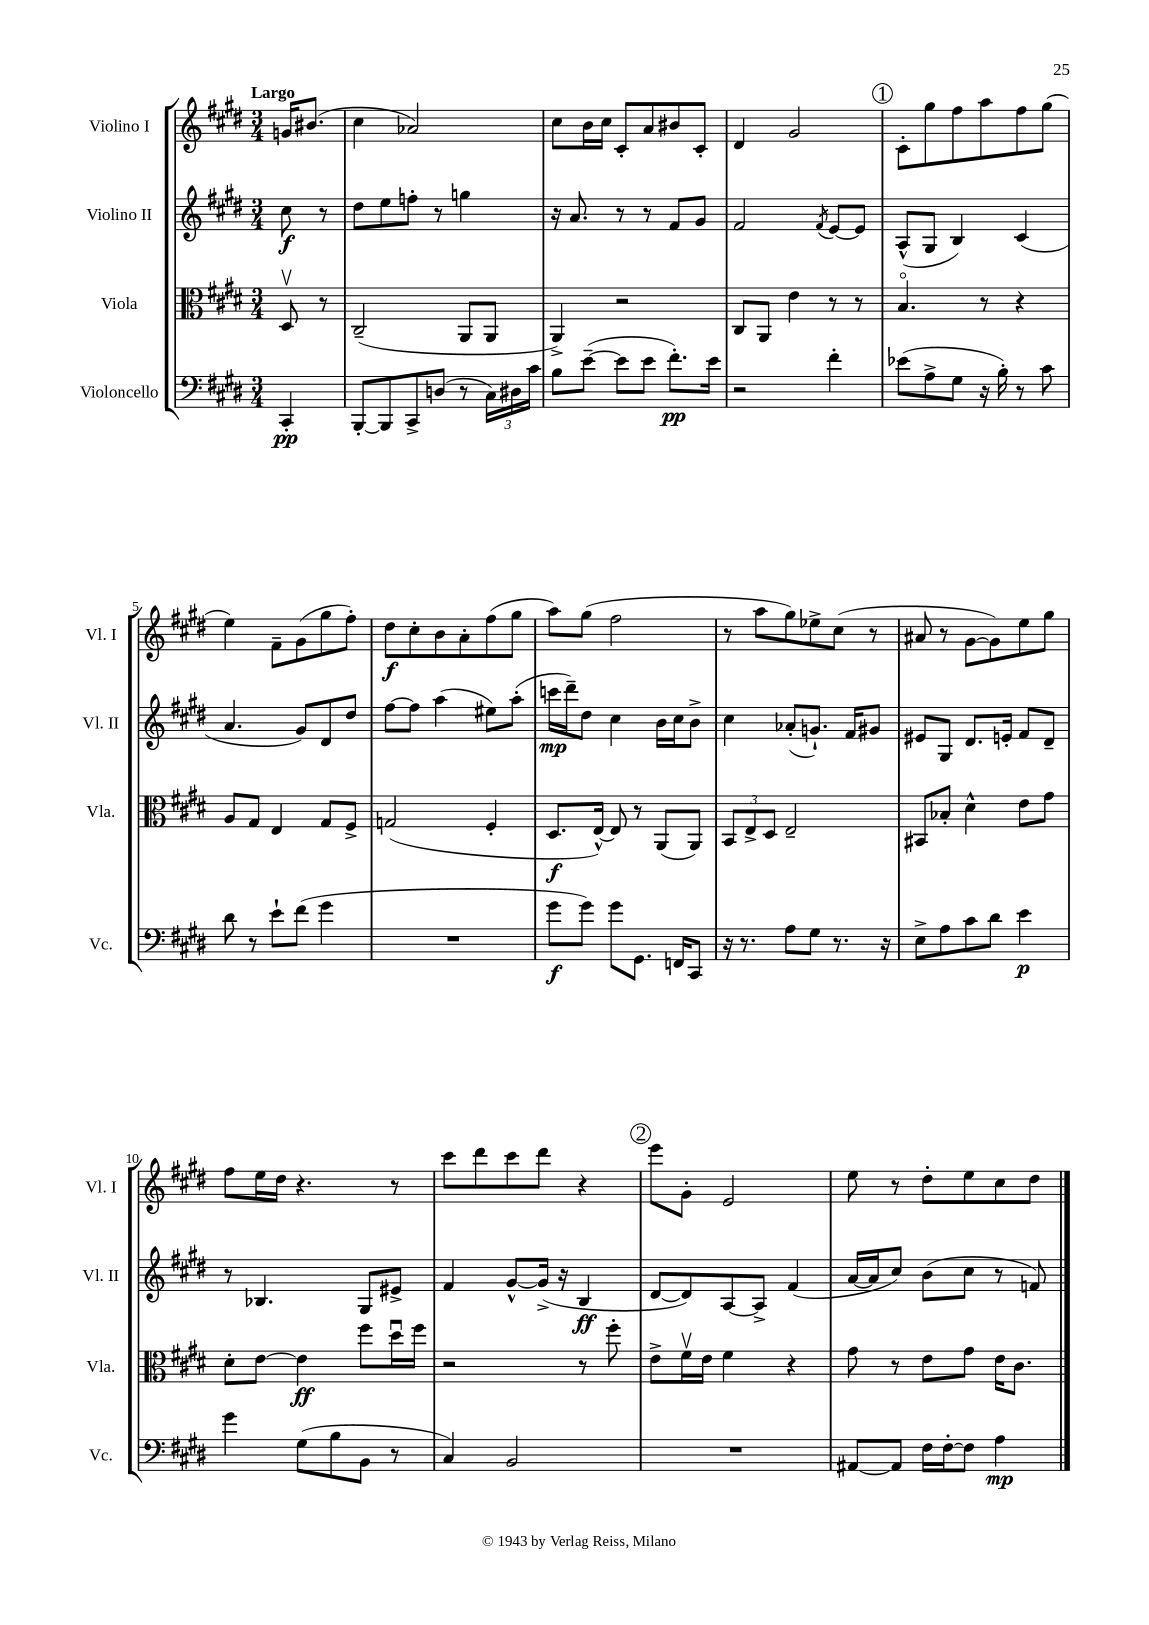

**kern	**dynam	**kern	**dynam	**kern	**dynam	**kern	**dynam
*part4	*part4	*part3	*part3	*part2	*part2	*part1	*part1
*staff4	*staff4	*staff3	*staff3	*staff2	*staff2	*staff1	*staff1
*I"Violoncello	*	*I"Viola	*	*I"Violino II	*	*I"Violino I	*
*I'Vc.	*	*I'Vla.	*	*I'Vl. II	*	*I'Vl. I	*
*clefF4	*	*clefC3	*	*clefG2	*	*clefG2	*
*k[f#c#g#d#]	*	*k[f#c#g#d#]	*	*k[f#c#g#d#]	*	*k[f#c#g#d#]	*
*M3/4	*	*M3/4	*	*M3/4	*	*M3/4	*
=	=	=	=	=	=	=	=
!	!	!	!	!	!	!LO:TX:a:B:t=Largo	!
4CC#'/	pp	8D#v/	.	8cc#\	f	16gn/KL	.
.	.	.	.	.	.	(8.b#X/J	.
.	.	8r	.	8r	.	.	.
=1	=1	=1	=1	=1	=1	=1	=1
[8BBB'/L	.	(2C#~/	.	8dd#\L	.	4cc#\	.
8BBB/]	.	.	.	8ee\	.	.	.
8CC#^/	.	.	.	8ffn'\J	.	2a-X/)	.
(8Dn/J	.	.	.	8r	.	.	.
8r	.	8AA/L	.	4ggn\	.	.	.
24C#\LL)	.	8AA/J	.	.	.	.	.
24D#X\	.	.	.	.	.	.	.
24c#\JJ	.	.	.	.	.	.	.
=2	=2	=2	=2	=2	=2	=2	=2
8B\L	.	4AA^/)	.	16r	.	8cc#\L	.
.	.	.	.	8.a/	.	.	.
([8e~\J	.	.	.	.	.	16b\L	.
.	.	.	.	.	.	16cc#\JJ	.
8e\L]	.	2r	.	8r	.	8c#'/L	.
8e\J	.	.	.	8r	.	8a/	.
8.f#'\L)	pp	.	.	8f#/L	.	8b#X/	.
.	.	.	.	8g#/J	.	8c#'/J	.
16e\Jk	.	.	.	.	.	.	.
=3	=3	=3	=3	=3	=3	=3	=3
2r	.	8C#/L	.	2f#/	.	4d#/	.
.	.	8AA/J	.	.	.	.	.
.	.	4e\	.	.	.	2g#/	.
.	.	.	.	8qf#/	.	.	.
4f#'\	.	8r	.	[8e/L	.	.	.
.	.	8r	.	8e/J]	.	.	.
!!LO:REH:place=s1:t=1
=4	=4	=4	=4	=4	=4	=4	=4
(8e-X\L	.	4.B/	.	(8A^^/L	.	8c#'\L	.
8A^\	.	.	.	8G#/J	.	8gg#\	.
8G#\J	.	.	.	4B/)	.	8ff#\	.
16r	.	8r	.	.	.	8aa\	.
16B'\)	.	.	.	.	.	.	.
8r	.	4r	.	(4c#/	.	8ff#\	.
8c#\	.	.	.	.	.	(8gg#\J	.
!!LO:LB:g=z
=5	=5	=5	=5	=5	=5	=5	=5
8d#\	.	8A/L	.	4.a/	.	4ee\)	.
8r	.	8G#/J	.	.	.	.	.
8e`\L	.	4E/	.	.	.	8f#~\L	.
(8f#\J	.	.	.	8g#/L)	.	(8g#\	.
4g#\	.	8G#/L	.	8d#/	.	8gg#\	.
.	.	8F#^/J	.	8dd#/J	.	8ff#'\J)	.
=6	=6	=6	=6	=6	=6	=6	=6
2.r	.	(2Gn/	.	[8ff#\L	.	8dd#\L	f
.	.	.	.	8ff#\J]	.	8cc#'\	.
.	.	.	.	(4aa\	.	8b\	.
.	.	.	.	.	.	8a'\	.
.	.	4F#'/	.	8ee#X\L)	.	(8ff#\	.
.	.	.	.	(8aa'\J	.	8gg#\J	.
=7	=7	=7	=7	=7	=7	=7	=7
8g#\L	f	8.D#/L	f	16cccn\LL	mp	8aa\L)	.
.	.	.	.	16ddd#~\J)	.	.	.
8g#\J)	.	.	.	8dd#\J	.	(8gg#\J	.
.	.	[16E^^/Jk)	.	.	.	.	.
8g#\L	.	8E/]	.	4cc#\	.	2ff#\	.
8.GG#\J	.	8r	.	.	.	.	.
.	.	(8AA/L	.	16b\LL	.	.	.
16FFn/KL	.	.	.	16cc#\J	.	.	.
8CC#/J	.	8AA/J)	.	8b^\J	.	.	.
=8	=8	=8	=8	=8	=8	=8	=8
16r	.	12BB/L	.	4cc#\	.	8r	.
8.r	.	.	.	.	.	.	.
.	.	12E^/	.	.	.	.	.
.	.	.	.	.	.	8aa\L	.
.	.	12D#/J	.	.	.	.	.
8A\L	.	2E~/	.	(8a-X'/L	.	8gg#\)	.
8G#\J	.	.	.	8.gn`/J)	.	8ee-X^\	.
8.r	.	.	.	.	.	(8cc#\J	.
.	.	.	.	16f#/KL	.	.	.
.	.	.	.	8g#X/J	.	8r	.
16r	.	.	.	.	.	.	.
=9	=9	=9	=9	=9	=9	=9	=9
8E^\L	.	8BB#X/L	.	8e#X/L	.	8a#X/	.
8A\	.	8B-X'/J	.	8G#/J	.	8r	.
8c#\	.	4d#^^\	.	8.d#/L	.	[8g#\L	.
8d#\J	.	.	.	.	.	8g#\])	.
.	.	.	.	16en'/Jk	.	.	.
4e\	p	8e\L	.	8f#/L	.	8ee\	.
.	.	8g#\J	.	8d#~/J	.	8gg#\J	.
!!LO:LB:g=z
=10	=10	=10	=10	=10	=10	=10	=10
4g#\	.	8d#'\L	.	8r	.	8ff#\L	.
.	.	[8e\J	.	4.B-X/	.	16ee\L	.
.	.	.	.	.	.	16dd#\JJ	.
(8G#\L	.	4e\]	ff	.	.	4.r	.
8B\	.	.	.	.	.	.	.
8BB\J	.	8ff#\L	.	8G#/L	.	.	.
8r	.	16dd#u\L	.	8e#X^/J	.	8r	.
.	.	16ff#\JJ	.	.	.	.	.
=11	=11	=11	=11	=11	=11	=11	=11
4C#/)	.	2r	.	4f#/	.	8ccc#\L	.
.	.	.	.	.	.	8ddd#\	.
2BB/	.	.	.	[8g#^^/L	.	8ccc#\	.
.	.	.	.	(16g#^/Jk]	.	8ddd#\J	.
.	.	.	.	16r	.	.	.
.	.	8r	.	4B/	ff	4r	.
.	.	8ff#'\	.	.	.	.	.
!!LO:REH:place=s1:t=2
=12	=12	=12	=12	=12	=12	=12	=12
2.r	.	8e^\L	.	[8d#/L	.	8eee\L	.
.	.	16f#v\L	.	8d#/])	.	8g#'\J	.
.	.	16e\JJ	.	.	.	.	.
.	.	4f#\	.	[8A/	.	2e/	.
.	.	.	.	8A^/J]	.	.	.
.	.	4r	.	(4f#/	.	.	.
=13	=13	=13	=13	=13	=13	=13	=13
[8AA#X/L	.	8g#\	.	[16a/LL	.	8ee\	.
.	.	.	.	16a/J]	.	.	.
8AA#/J]	.	8r	.	8cc#/J)	.	8r	.
16F#\LL	.	8e\L	.	(8b\L	.	8dd#'\L	.
[16F#'\J	.	.	.	.	.	.	.
8F#\J]	.	8g#\J	.	8cc#\J	.	8ee\	.
4A\	mp	16e\KL	.	8r	.	8cc#\	.
.	.	8.c#\J	.	.	.	.	.
.	.	.	.	8fn/)	.	8dd#\J	.
==	==	==	==	==	==	==	==
*-	*-	*-	*-	*-	*-	*-	*-
